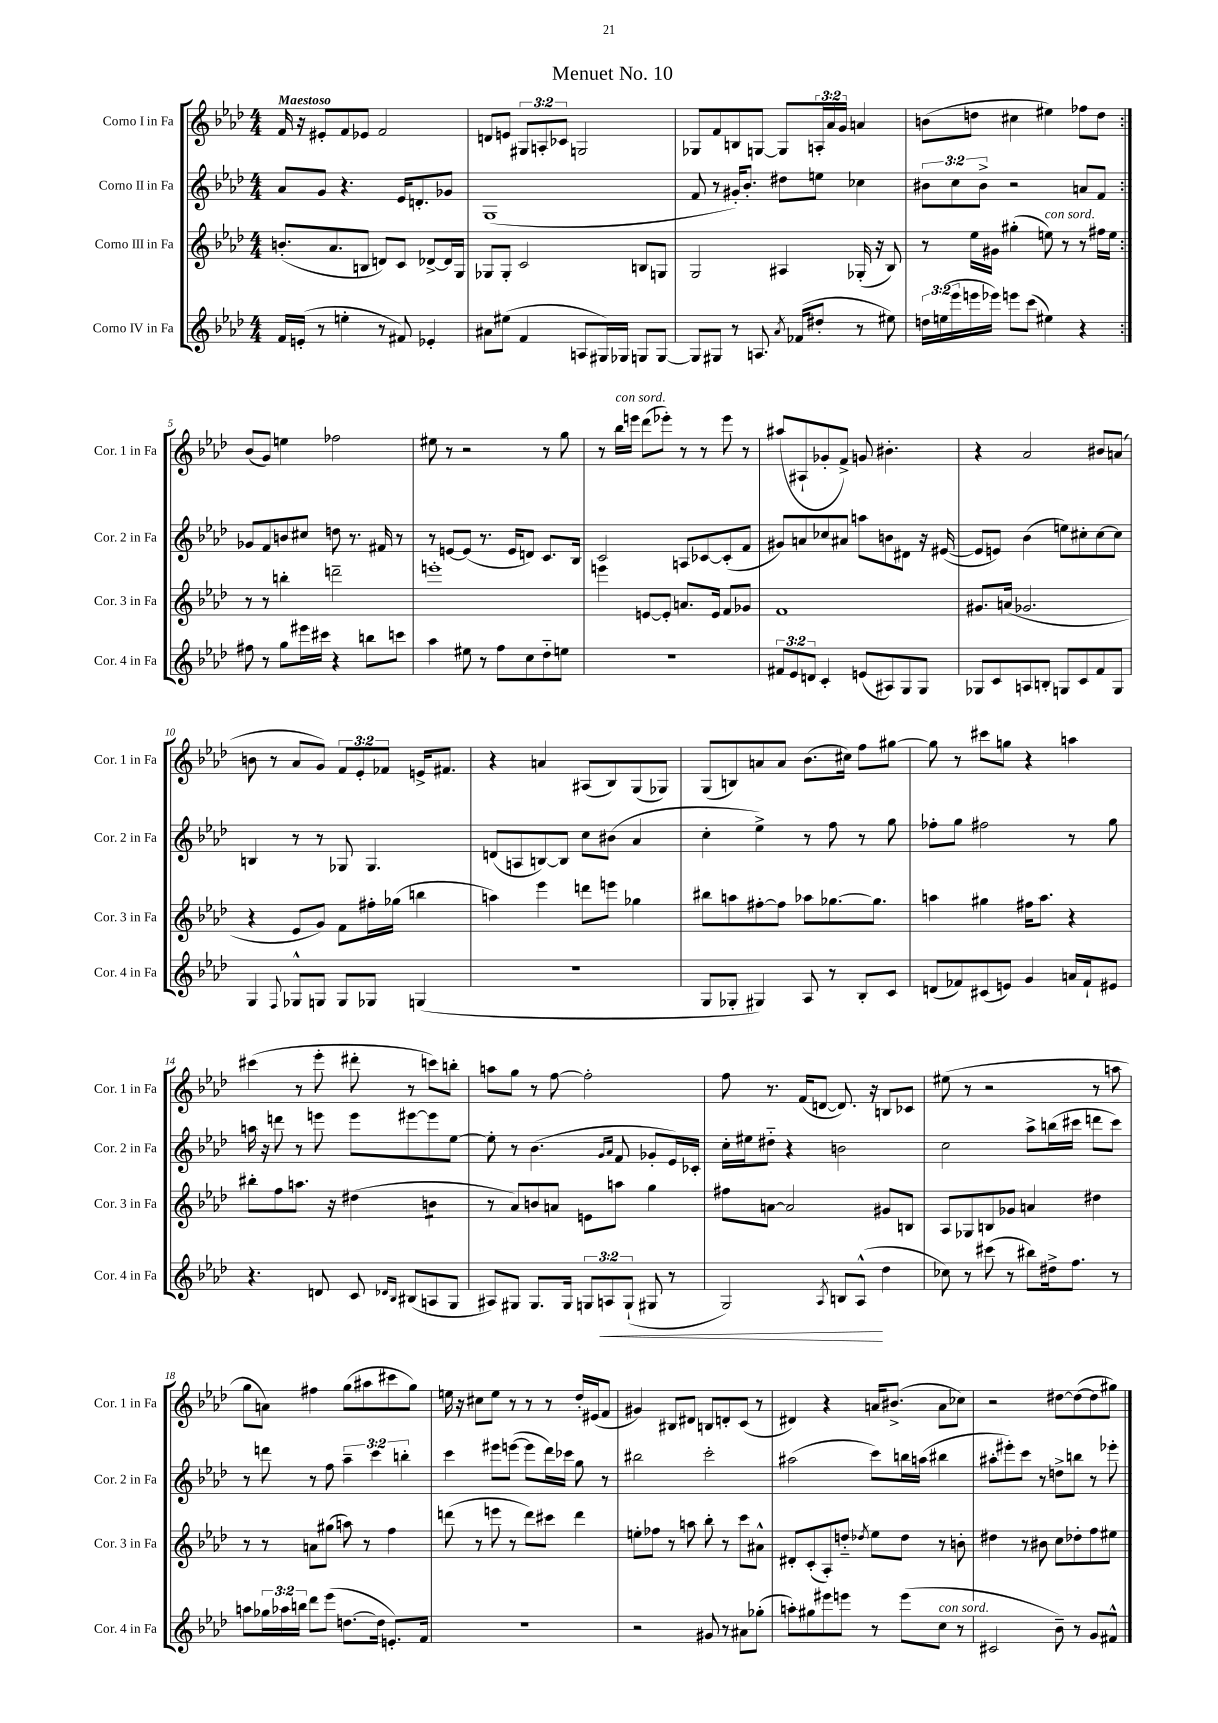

**kern	**dynam	**kern	**kern	**kern
*part4	*part4	*part3	*part2	*part1
*staff4	*staff4	*staff3	*staff2	*staff1
*I"Corno IV in Fa	*	*I"Corno III in Fa	*I"Corno II in Fa	*I"Corno I in Fa
*I'Cor. 4 in Fa	*	*I'Cor. 3 in Fa	*I'Cor. 2 in Fa	*I'Cor. 1 in Fa
*clefG2	*	*clefG2	*clefG2	*clefG2
*k[b-e-a-d-]	*	*k[b-e-a-d-]	*k[b-e-a-d-]	*k[b-e-a-d-]
*M4/4	*	*M4/4	*M4/4	*M4/4
=1	=1	=1	=1	=1
!	!	!	!	!LO:TX:a:B:t=Maestoso
16f/LL	.	(8.bn'/L	8a-/L	16f/
(16en'/JJ	.	.	.	16r
8r	.	.	8g/J	8e#X'/L
.	.	8.a-/	.	.
4een'\	.	.	4.r	8f/
.	.	8Bn/J	.	8e-X/J
8r	.	8dn/L)	.	2f/
8f#X/)	.	8c/J	16e-/KL	.
.	.	.	8.dn'/	.
4e-X'/	.	[8d-X^/L	.	.
.	.	16d-/L]	8g-X/J	.
.	.	16G/JJ	.	.
=2	=2	=2	=2	=2
8a#X\L	.	8G-X/L	(1G	8dn/L
(8ee#X\J	.	8G-'/J	.	8en/J
4f/	.	2c/	.	12G#X/L
.	.	.	.	12An'/
.	.	.	.	12c-X/J
8An/L	.	.	.	2Gn/
16G#X/L)	.	.	.	.
16G-X/JJ	.	.	.	.
8Gn/L	.	8Bn/L	.	.
[8G/J	.	8Gn/J	.	.
=3	=3	=3	=3	=3
8G/L]	.	2G/	8f/	8G-X/L
8G#X/J	.	.	8r	8f/
8r	.	.	16g#X'/KL)	8Bn/
.	.	.	8.b-'/J	.
8.An/	.	.	.	[8Gn/J
.	.	4A#X/	8dd#X\L	8G/L]
8qa-/	.	.	.	.
(16f-X/KL	.	.	.	.
8dd#X'/J	.	.	8een\J	24An'/L
.	.	.	.	24a-/
.	.	.	.	24g/JJ
8r	.	(16G-X'/	4cc-X\	4an/
.	.	16r	.	.
8ee#X\)	.	8B-/)	.	.
=4	=4	=4	=4	=4
24ddn\LL	.	8r	12b#X\L	(8bn\L
(24een\	.	.	.	.
24eee-\	.	.	12cc\	.
16eeen\	.	16ee-\LL	.	8ddn\J
.	.	.	12b#^\J	.
16eee-X\JJ)	.	16g#X\JJ	.	.
8eeen\L	.	(4gg#X'\	2r	4cc#X\
(8ccc\J	.	.	.	.
!	!	!LO:TX:a:i:t=con sord.	!	!
4ee#X\)	.	8een\)	.	4ee#X\)
.	.	8r	.	.
4r	.	8r	8an/L	8ff-X\L
.	.	16ff#X\LL	8f/J	8dd\J
.	.	16ee\JJ	.	.
!!LO:LB:g=z
=5:|!	=5:|!	=5:|!	=5:|!	=5:|!
8ff#X\	.	8r	8g-X/L	(8b-/L
8r	.	8r	8f/	8g/J)
8gg\L	.	4bbn'\	8bn/	4een\
16eee#X\L	.	.	8cc#X/J	.
16ccc#X\JJ	.	.	.	.
4r	.	2dddn~\	8ddn\	2ff-X\
.	.	.	8.r	.
8bbn\L	.	.	.	.
.	.	.	16f#X/	.
8cccn\J	.	.	8r	.
=6	=6	=6	=6	=6
4aa-\	.	1eeen'	8r	8ee#X\
.	.	.	[8en/L	8r
8ee#X\	.	.	(8e/J]	2r
8r	.	.	8.r	.
8ff\L	.	.	.	.
.	.	.	16e/KL	.
8cc\	.	.	8dn/J)	.
8dd-\	.	.	8.c/L	8r
8een\J	.	.	.	8gg\
.	.	.	16B-/Jk	.
=7	=7	=7	=7	=7
1r	.	4eeen\	2c/	8r
!	!	!	!	!LO:TX:a:i:t=con sord.
.	.	.	.	16bb-\LL
.	.	.	.	16eeen\JJ
.	.	[8en/L	.	(8ddd-\L
.	.	8e'/J]	.	8eee-X'\J)
.	.	8.an/L	8An/L	8r
.	.	.	[8c-X/	8r
.	.	16e/Jk	.	.
.	.	8f/L	(8c-'/]	8eee-\
.	.	8g-X/J	8f/J	8r
=8	=8	=8	=8	=8
12f#X/L	.	1f	8g#X/L)	(8aa#X/L
12e-/	.	.	.	.
.	.	.	8an/	8A#X`/
12dn/J	.	.	.	.
4c'/	.	.	8cc-X/	8g-X'/
.	.	.	8a#X/J	8f^/J)
(8en/L	.	.	8aan\L	8gn/
8A#X/)	.	.	8bn\	4.b#X'\
8G/	.	.	8d#X\J	.
8G/J	.	.	16r	.
.	.	.	([16e#X/	.
=9	=9	=9	=9	=9
8G-X/L	.	8.g#X/L	8e#/L]	4r
8c/	.	.	8en/J)	.
.	.	(16an/Jk	.	.
8An/	.	2.g-X/	(4b-\	2a-/
8Bn'/J	.	.	.	.
8Gn/L	.	.	8een\L)	.
8c/	.	.	8cc#X'\	.
8f/	.	.	[8cc#\	8b#X/L
8G/J	.	.	8cc#\J]	(8an/J
!!LO:LB:g=z
=10	=10	=10	=10	=10
4G/	.	4r	4Bn/	8bn\
.	.	.	.	8r
8qqF/	.	.	.	.
8G-X^^/L	.	8e-/L	8r	8a-/L
8Gn/J	.	8g/J)	8r	8g/J)
8G/L	.	8f\L	8G-X/	12f/L
.	.	.	.	12e-'/
8G-X/J	.	16ff#X'\L	4.G-/	.
.	.	.	.	12f-X/J
.	.	(16gg-X\JJ	.	.
(4Gn/	.	4bbn\	.	16en^/KL
.	.	.	.	8.f#X/J
=11	=11	=11	=11	=11
1r	.	4aan\)	(8dn/L	4r
.	.	.	8An/	.
.	.	4eee-\	[8Bn/)	4an/
.	.	.	8B/J]	.
.	.	8dddn\L	8cc\L	(8A#X/L
.	.	8eeen\J	(8b#X\J	8B-/)
.	.	4gg-X\	4a-/	(8G/
.	.	.	.	8G-X/J)
=12	=12	=12	=12	=12
8G/L	.	8bb#X\L	4cc'\	(8G/L
8G-X'/J	.	8aan\	.	8Bn/)
4G#X/)	.	[8ff#X'\	4ee-^\)	8an/
.	.	8ff#\J]	.	8a/J
8A-/	.	8aa-X\L	8r	(8.b-\L
8r	.	[8.gg-X\	8ff\	.
.	.	.	.	16cc#X\Jk)
8B-'/L	.	.	8r	8ff\L
.	.	8.gg-\J]	.	.
8c/J	.	.	8gg\	[8gg#X\J
=13	=13	=13	=13	=13
(8dn/L	.	4aan\	8ff-X'\L	8gg#\]
8f-X/)	.	.	8gg\J	8r
(8c#X/	.	4gg#X\	2ff#X\	8ccc#X\L
8en/J)	.	.	.	8ggn\J
4g/	.	16ff#X\KL	.	4r
.	.	8.aa\J	.	.
16an/LL	.	4r	8r	4aan\
16f-`/J	.	.	.	.
8e#X/J	.	.	8gg\	.
!!LO:LB:g=z
=14	=14	=14	=14	=14
4.r	.	8bb#X'\L	16aan\	(4ccc#X\
.	.	.	16r	.
.	.	8ff\	8dddn\	.
.	.	8.aan\J	8r	8r
8dn/	.	.	8eeen\	8eee-'\
.	.	16r	.	.
8c/	.	(4dd#X\	8eee\L	8ddd#X'\
16qqd-X/LL	.	.	.	.
16qqB-/JJ	.	.	.	.
(8B#X/L	.	.	[8eee#X\	8r
*	*	*tremolo	*	*
8An/	.	8bn\L	8eee#\]	8cccn\L)
8G/J	.	8bn\J	[8ee-\J	8bbn'\J
*	*	*Xtremolo	*	*
=15	=15	=15	=15	=15
8A#X/L)	.	8r	8ee-'\]	8aan\L
8G#X/J	.	8a-/L)	8r	8gg\J
8.G#/L	.	8bn/	(4.b-\	8r
.	.	8an/J	.	[8ff\
16G#/Jk	.	.	.	.
12Gn/L	.	8en\L	.	2ff'\]
!	!LO:HP:b	!	!	!
12An/	<	.	.	.
.	.	.	16qqg/LL	.
.	.	.	16qqa-/JJ	.
.	.	8aan\J	8f/	.
(12G`/J	.	.	.	.
8G#X/	.	4gg\	8g-X'/L	.
8r	.	.	16e-/L)	.
.	.	.	16c-X'/JJ	.
=16	=16	=16	=16	=16
2G/)	.	8ff#X\L	16cc'\LL	8ff\
.	.	.	16ee#X\J	.
.	.	[8an\J	8dd#X\J	8.r
.	.	2a/]	4r	.
.	.	.	.	(16f/KL
.	.	.	.	[8dn/J
8qA-/	.	.	.	.
8Bn/L	.	.	2bn\	8.d/])
(8A-^^/J	.	.	.	.
.	.	.	.	16r
4dd-\	[	8g#X/L	.	8Bn/L
.	.	8Bn/J	.	8c-X/J
=17	=17	=17	=17	=17
8cc-X\)	.	8A-/L	2cc\	(8ee#X\
8r	.	8G-X/	.	8r
(8ccc#X\	.	8Bn/	.	2r
8r	.	8g-X/J	.	.
8bb#X\L)	.	4an/	8aa-^\L	.
16dd#X^\k	.	.	(16bbn\L	.
8.ff\J	.	.	16ccc#X\JJ	.
.	.	4dd#X\	8dddn\L	8r
8r	.	.	8ccc#\J)	8aan\
!!LO:LB:g=z
=18	=18	=18	=18	=18
8aan\L	.	8r	8r	8gg\L
24gg-X\L	.	8r	8dddn\	8an\J)
24aa-X\	.	.	.	.
24bbn\JJ	.	.	.	.
8ddd-\L	.	8an\L	8r	4ff#X\
(8eee-\J	.	(8gg#X\J	8ff\	.
[8.ddn\L	.	8aan\)	6aa-~\	(8gg\L
.	.	8r	.	8aa#X\
.	.	.	6ccc\	.
16dd\Jk]	.	.	.	.
8.en'/L)	.	4ff\	.	8ccc#X\
.	.	.	6bbn'\	.
.	.	.	.	8gg\J)
16f/Jk	.	.	.	.
=19	=19	=19	=19	=19
1r	.	(8dddn\	4ccc\	16een\
.	.	.	.	16r
.	.	8r	.	8cc#X\L
.	.	8eeen\	8eee#X\L	8ee\J
.	.	8r	([8eeen\J	8r
.	.	8ddd\L)	8eee\L]	8r
.	.	8ccc#X\J	16ddd-\L)	8r
.	.	.	16ccc-X\JJ	.
.	.	4ddd\	8gg\	16dd-'/LL
.	.	.	.	(16e#X/J
.	.	.	8r	8f/J
=20	=20	=20	=20	=20
2r	.	8een'\L	2bb#X\	4g#X/)
.	.	8ff-X\J	.	.
.	.	8r	.	8B#X/L
.	.	8aan\	.	8d#X/J
8g#X/	.	8bb-'\	2ccc'\	8Bn/L
8r	.	8r	.	8dn'/
8a#X\L	.	8ccc\L	.	(8c/J
(8gg-X'\J	.	8a#X^^\J	.	8r
=21	=21	=21	=21	=21
8aan'\L)	.	8d#X'/L	(2aa#X\	4d#X/)
8gg#X\	.	(8c'/	.	.
8eee#X\	.	8A-'/)	.	4r
8eeen\J	.	8ddn/J	.	.
.	.	8qdd-X/	.	.
8r	.	8ee-\L	8ccc\L)	16an/KL
.	.	.	.	(8.b#X^/J
(8eee\L	.	8dd-\J	16bbn\L	.
.	.	.	(16aan\JJ	.
!LO:TX:a:i:t=con sord.	!	!	!	!
8cc\J	.	8r	4bb#X\	8a\L
8r	.	8bn'\	.	8cc-X\J)
=22	=22	=22	=22	=22
2c#X/	.	4dd#X\	8aa#X'\L	2r
.	.	.	8eee#X'\)	.
.	.	8r	8ccc\J	.
.	.	8b#X\	8r	.
8b-~\)	.	8cc\L	8ddn^\L	[8dd#X\L
8r	.	8dd-X'\	8bbn\J	(8dd#\_
8g/L	.	8ff\	8r	8dd#\]
8f#X^^/J	.	8ee#X\J	8eee-X'\	8gg#X\J)
==	==	==	==	==
*-	*-	*-	*-	*-
